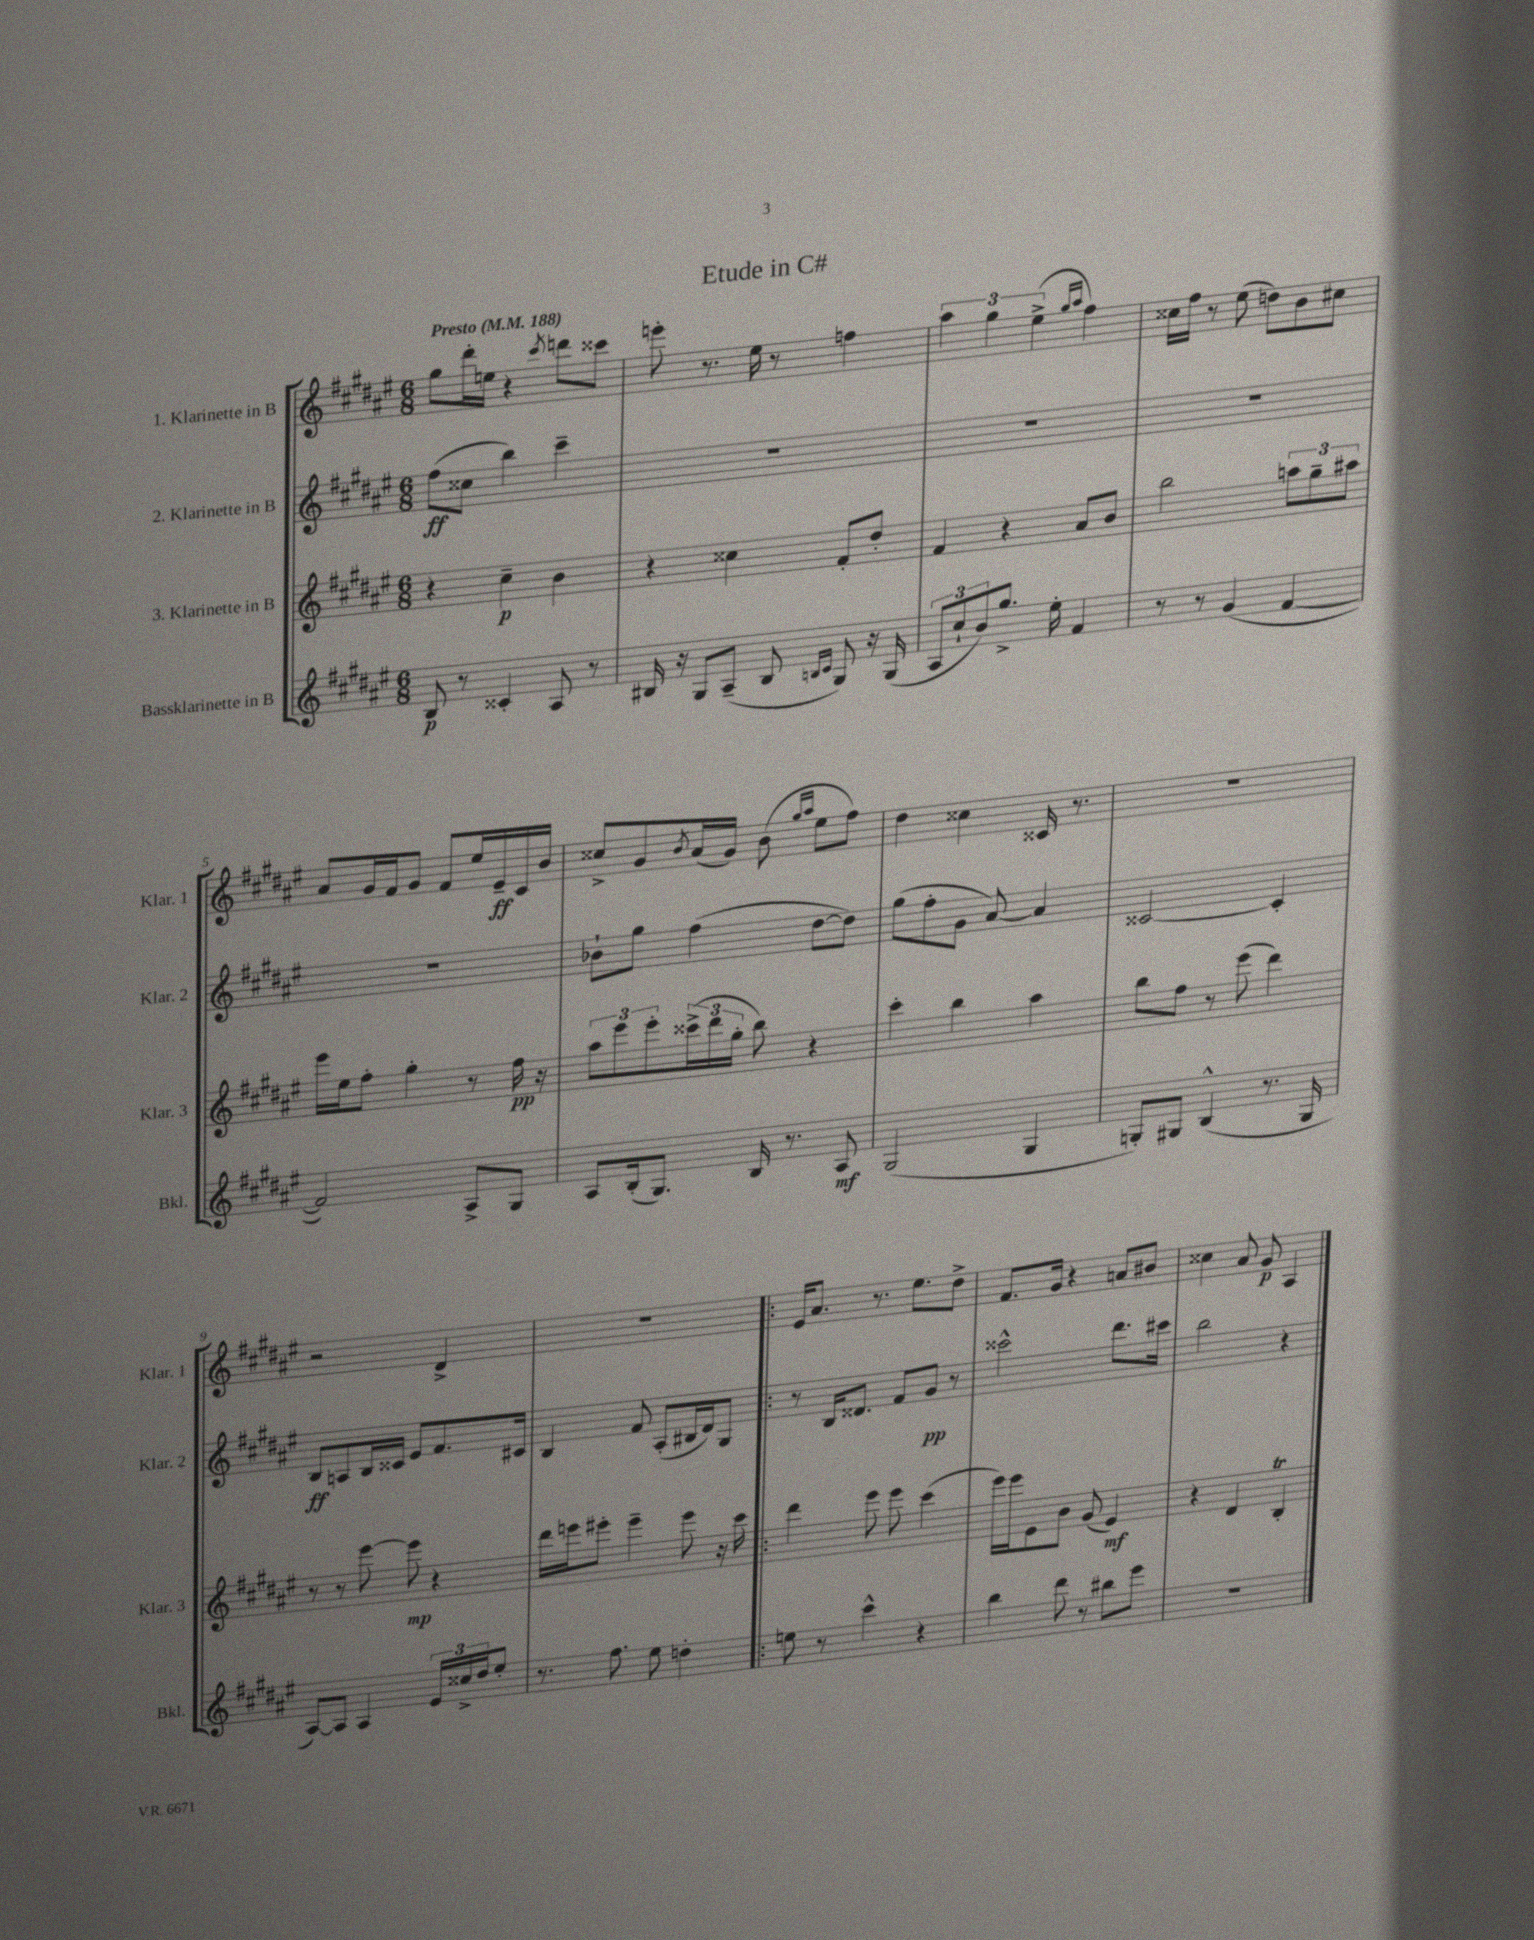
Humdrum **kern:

**kern	**dynam	**kern	**dynam	**kern	**dynam	**kern	**dynam
*part4	*part4	*part3	*part3	*part2	*part2	*part1	*part1
*staff4	*staff4	*staff3	*staff3	*staff2	*staff2	*staff1	*staff1
*I"Bassklarinette in B	*	*I"3. Klarinette in B	*	*I"2. Klarinette in B	*	*I"1. Klarinette in B	*
*I'Bkl.	*	*I'Klar. 3	*	*I'Klar. 2	*	*I'Klar. 1	*
*clefG2	*	*clefG2	*	*clefG2	*	*clefG2	*
*k[f#c#g#d#a#e#]	*	*k[f#c#g#d#a#e#]	*	*k[f#c#g#d#a#e#]	*	*k[f#c#g#d#a#e#]	*
*M6/8	*	*M6/8	*	*M6/8	*	*M6/8	*
*MM188	*	*MM188	*	*MM188	*	*MM188	*
=1	=1	=1	=1	=1	=1	=1	=1
!	!	!	!	!	!	!LO:TX:a:B:t=Presto	!
8B/	p	4r	.	(8ff#\L	ff	8gg#\L	.
8r	.	.	.	8cc##X\J	.	16ddd#'\L	.
.	.	.	.	.	.	16een\JJ	.
4c##X'/	.	4cc#~\	p	4bb\)	.	4r	.
.	.	.	.	.	.	8qccc#/	.
8A#/	.	4b\	.	4ccc#~\	.	8dddn\L	.
8r	.	.	.	.	.	8ccc##X\J	.
=2	=2	=2	=2	=2	=2	=2	=2
16B#X/	.	4r	.	2.r	.	8eeen'\	.
16r	.	.	.	.	.	.	.
8G#/L	.	.	.	.	.	8.r	.
(8A#~/J	.	4cc##X\	.	.	.	.	.
.	.	.	.	.	.	16ee#\	.
8B#/	.	.	.	.	.	8r	.
16qqBn/LL	.	.	.	.	.	.	.
16qqc#/JJ	.	.	.	.	.	.	.
8G#/)	.	8f#'/L	.	.	.	4ffn\	.
16r	.	8dd#'/J	.	.	.	.	.
(16G#/	.	.	.	.	.	.	.
=3	=3	=3	=3	=3	=3	=3	=3
12A#/L	.	4f#/	.	2.r	.	6aa#\	.
12cc#`/	.	.	.	.	.	.	.
12b/)	.	.	.	.	.	6gg#\	.
8.gg#^/J	.	4r	.	.	.	.	.
.	.	.	.	.	.	(6ee#^\	.
16ee#'\	.	.	.	.	.	.	.
.	.	.	.	.	.	16qqgg#/LL	.
.	.	.	.	.	.	16qqaa#/JJ	.
4f#/	.	8a#/L	.	.	.	4ff#\)	.
.	.	8b/J	.	.	.	.	.
=4	=4	=4	=4	=4	=4	=4	=4
8r	.	2bb\	.	2.r	.	16cc##X\LL	.
.	.	.	.	.	.	16ff#\JJ	.
8r	.	.	.	.	.	8r	.
(4g#/	.	.	.	.	.	(8ee#\	.
.	.	.	.	.	.	8ddn\L)	.
[4f#/	.	12aan\L	.	.	.	8b\	.
.	.	12gg#~\	.	.	.	.	.
.	.	.	.	.	.	8cc#X\J	.
.	.	12aa#X\J	.	.	.	.	.
!!LO:LB:g=z
=5	=5	=5	=5	=5	=5	=5	=5
2f#/])	.	16eee#\LL	.	2.r	.	8a#/L	.
.	.	16ee#\J	.	.	.	.	.
.	.	8ff#'\J	.	.	.	16g#/L	.
.	.	.	.	.	.	16f#/J	.
.	.	4gg#'\	.	.	.	8g#/J	.
.	.	.	.	.	.	8f#/L	.
8A#^/L	.	8r	.	.	.	16ee#/L	.
.	.	.	.	.	.	16e#~/	ff
8G#/J	.	16ff#\	pp	.	.	16c#/	.
.	.	16r	.	.	.	16b/JJ	.
=6	=6	=6	=6	=6	=6	=6	=6
8A#/L	.	12aa#\L	.	8b-X`\L	.	8cc##X^/L	.
.	.	12eee#\	.	.	.	.	.
(16B'/k	.	.	.	8gg#\J	.	8g#/	.
.	.	12eee#'\	.	.	.	.	.
8.G#/J)	.	.	.	.	.	.	.
.	.	.	.	.	.	8qb/	.
.	.	(24ccc##X^\L	.	(4ff#\	.	(16a#/L	.
.	.	24ddd#\	.	.	.	.	.
.	.	.	.	.	.	16g#/JJ)	.
.	.	24gg#'\JJ	.	.	.	.	.
16B/	.	8bb\)	.	.	.	(8b\	.
8.r	.	.	.	.	.	.	.
.	.	.	.	.	.	16qqgg#/LL	.
.	.	.	.	.	.	16qqaa#/JJ	.
.	.	4r	.	[8dd#\L	.	8ee#\L	.
8A#/	mf	.	.	8dd#\J])	.	8ff#\J)	.
=7	=7	=7	=7	=7	=7	=7	=7
(2G#/	.	4ccc#'\	.	(8gg#\L	.	4dd#\	.
.	.	.	.	8ff#'\	.	.	.
.	.	4bb\	.	8g#\J	.	4cc##X\	.
.	.	.	.	[8a#/)	.	.	.
4G#/	.	4aa#\	.	4a#/]	.	16c##X/	.
.	.	.	.	.	.	8.r	.
=8	=8	=8	=8	=8	=8	=8	=8
8Gn'/L)	.	8bb\L	.	[2c##X/	.	2.r	.
8G#X/J	.	8ff#\J	.	.	.	.	.
(4B^^/	.	8r	.	.	.	.	.
.	.	(8eee#\	.	.	.	.	.
8.r	.	4ddd#\)	.	4c##'/]	.	.	.
16G#/	.	.	.	.	.	.	.
!!LO:LB:g=z
=9	=9	=9	=9	=9	=9	=9	=9
[8A#/L)	.	8r	.	8B/L	ff	2r	.
8A#/J]	.	8r	.	8An/	.	.	.
4A#/	.	[8eee#\	.	16B/L	.	.	.
.	.	.	.	16c##X/JJ	.	.	.
.	.	8eee#\]	mp	8e#/L	.	.	.
24e#/LL	.	4r	.	8.f#/	.	4d#^/	.
24cc##X^/	.	.	.	.	.	.	.
24dd#/J	.	.	.	.	.	.	.
8ee#'/J	.	.	.	.	.	.	.
.	.	.	.	16c#X/Jk	.	.	.
=10	=10	=10	=10	=10	=10	=10	=10
8.r	.	16ddd#\LL	.	4B/	.	2.r	.
.	.	16eeen\J	.	.	.	.	.
.	.	8eee#X'\J	.	.	.	.	.
8.ff#\	.	.	.	.	.	.	.
.	.	4eee#~\	.	8f#/	.	.	.
8ee#\	.	.	.	(8A#'/L	.	.	.
4ddn'\	.	8eee#\	.	16B#X/L	.	.	.
.	.	.	.	16d#/J)	.	.	.
.	.	16r	.	8G#/J	.	.	.
.	.	16ccc#\	.	.	.	.	.
=11!|:	=11!|:	=11!|:	=11!|:	=11!|:	=11!|:	=11!|:	=11!|:
8een\	.	4ddd#\	.	8r	.	16e#/KL	.
.	.	.	.	.	.	8.a#/J	.
8r	.	.	.	16B/KL	.	.	.
.	.	.	.	8.d##X/J	.	.	.
4ccc#^^\	.	8eee#\	.	.	.	8.r	.
.	.	8eee#\	.	8f#/L	.	.	.
.	.	.	.	.	.	8.ee#\L	.
4r	.	(4ccc#\	.	8g#/J	pp	.	.
.	.	.	.	8r	.	8dd#^\J	.
=12	=12	=12	=12	=12	=12	=12	=12
4bb\	.	16eee#\LL)	.	2ccc##X^^\	.	8.f#/L	.
.	.	16eee#\J	.	.	.	.	.
.	.	8e#\	.	.	.	.	.
.	.	.	.	.	.	16g#/Jk	.
8ddd#\	.	8b\J	.	.	.	4r	.
8r	.	(8g#/	.	.	.	.	.
8bb#X\L	.	4e#/)	mf	8.ddd#\L	.	8an/L	.
8eee#\J	.	.	.	.	.	8b#X/J	.
.	.	.	.	16ccc#X\Jk	.	.	.
=13	=13	=13	=13	=13	=13	=13	=13
2.r	.	4r	.	2bb\	.	4cc##X\	.
.	.	4d#/	.	.	.	8a#/	.
.	.	.	.	.	.	8g#/	p
.	.	4BT'/	.	4r	.	4A#/	.
==	==	==	==	==	==	==	==
*-	*-	*-	*-	*-	*-	*-	*-
